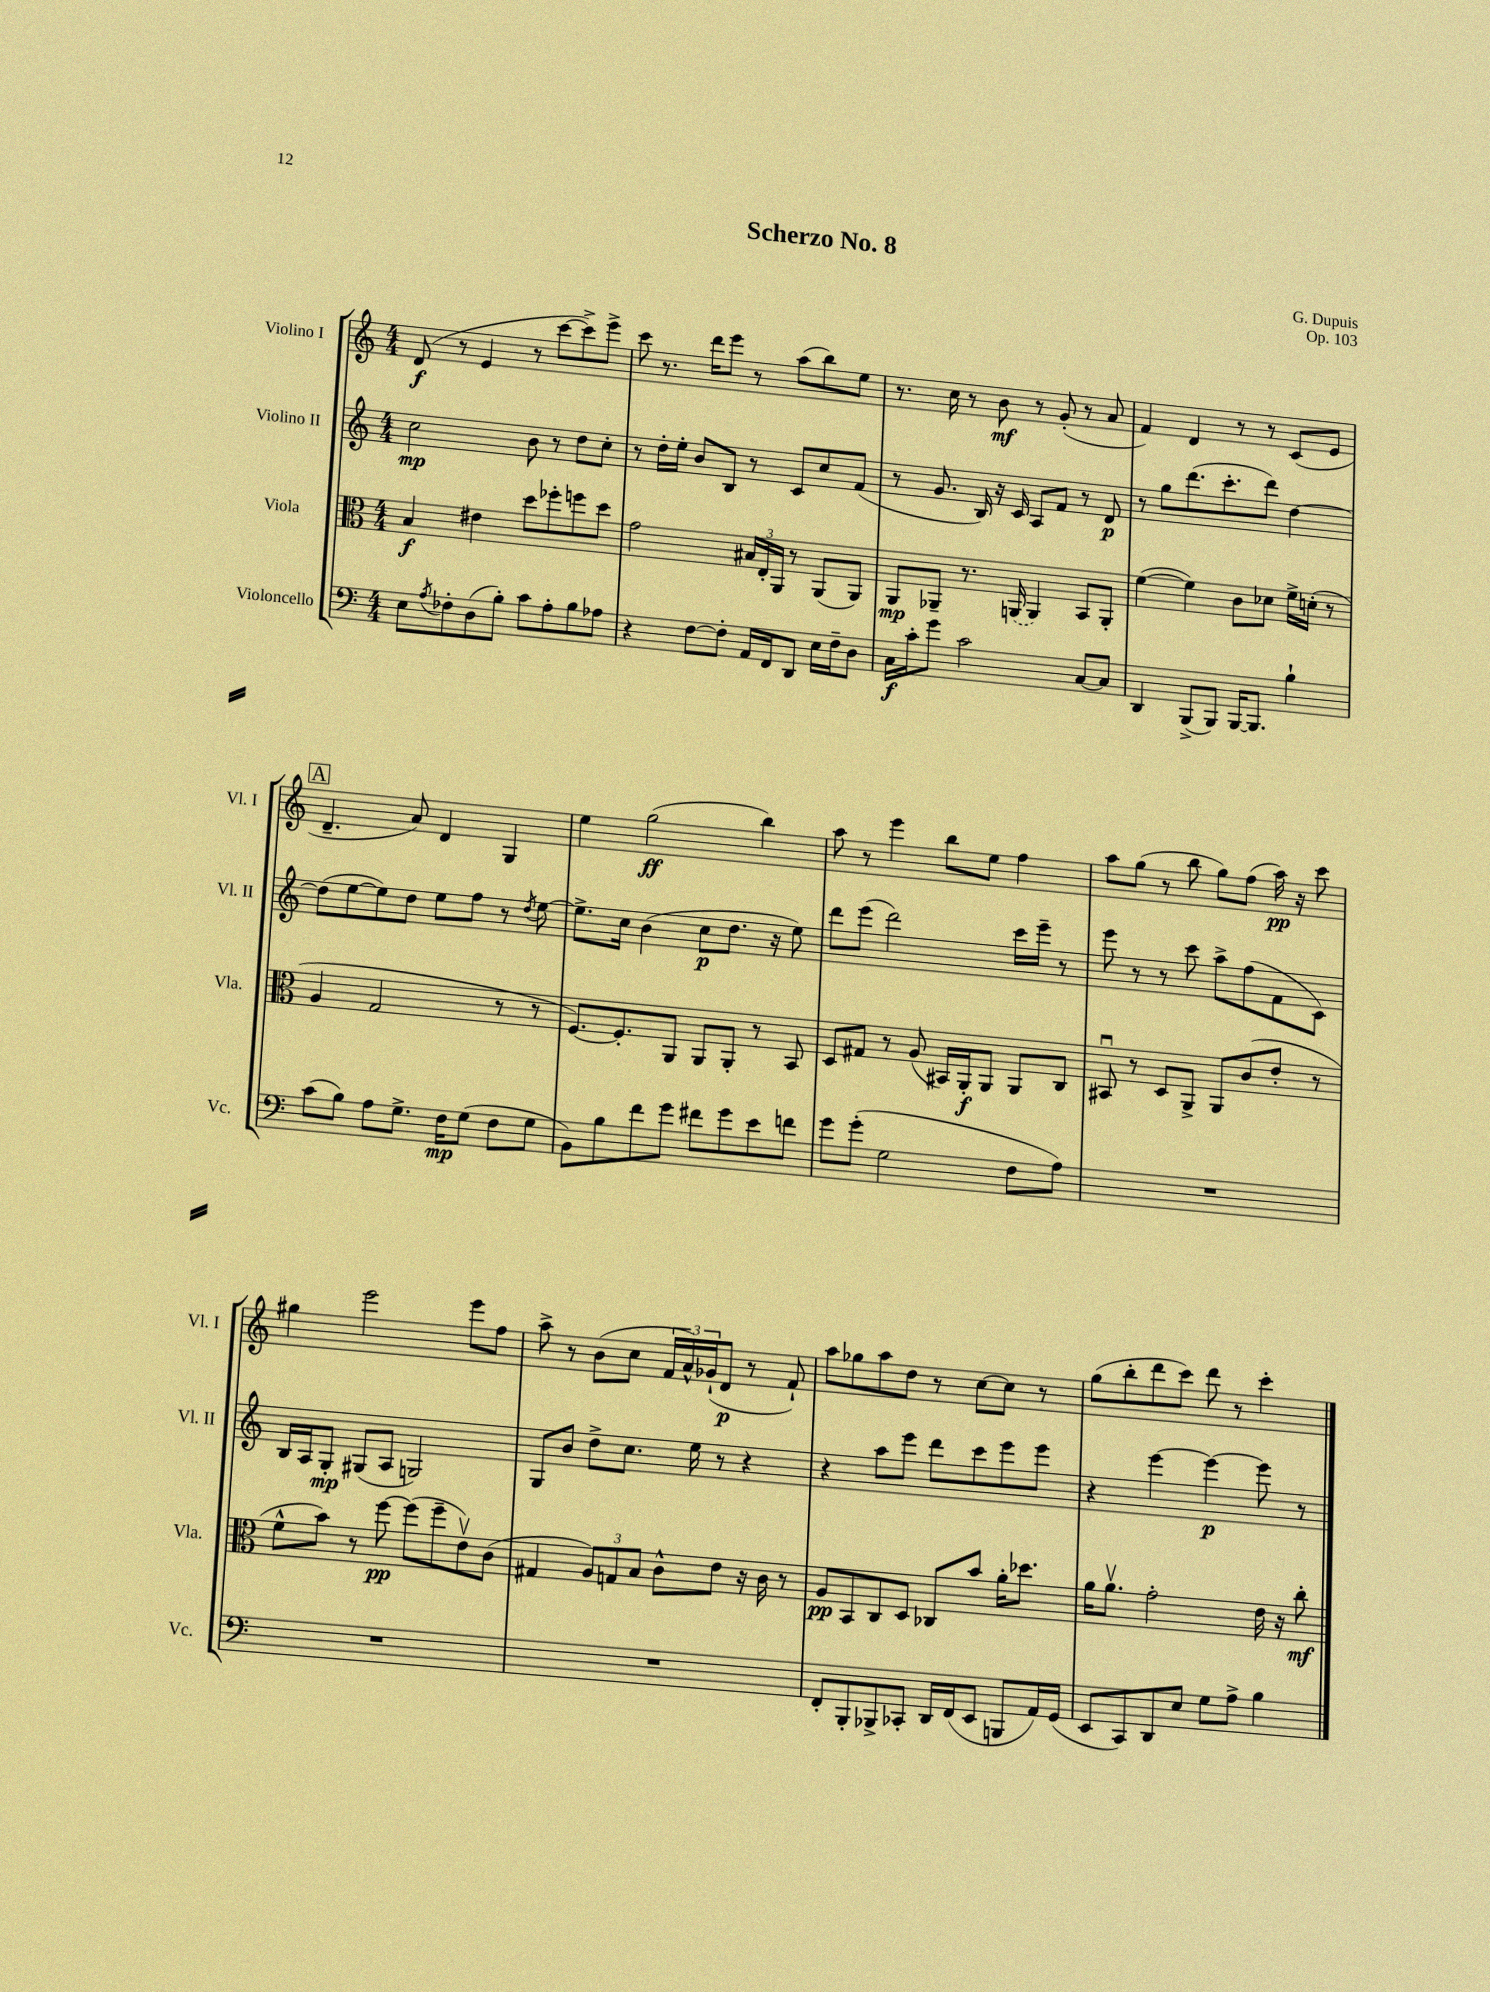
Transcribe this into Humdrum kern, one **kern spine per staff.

**kern	**kern	**kern	**kern
*staff4	*staff3	*staff2	*staff1
*clefF4	*clefC3	*clefG2	*clefG2
*k[]	*k[]	*k[]	*k[]
*M4/4	*M4/4	*M4/4	*M4/4
8E	4B	2cc	(8d
8qA	.	.	.
8F-'	.	.	8r
(8D	4e#	.	4e
8B')	.	.	.
8c	8dd	8b	8r
8A'	8ff-'	8r	[8ccc
8B	8ff	8dd	8ccc^])
8A-	8dd	8cc'	8eee^
=	=	=	=
4r	2g	8r	8ccc
.	.	16dd'	8.r
.	.	16ee'	.
[8F	.	8b	.
.	.	.	16ddd
8F']	.	8B	8eee
16AA	24B#	8r	8r
.	24E'	.	.
16FF	.	.	.
.	24AA	.	.
8DD	8r	8c	(8aa
16E	(8AA	8cc	8bb)
16F~	.	.	.
8D	8AA)	(8f	8ee
=	=	=	=
16C	8AA	8r	8.r
16c'	.	.	.
8g	8AA-~	8.g	.
.	.	.	16cc
2c	8.r	.	8r
.	.	16B)	.
.	.	16r	8b
.	(16AA	16c	.
.	4AA)	8A	8r
.	.	8f	(8g'
[8C	8BB	8r	8r
8C]	8AA'	8d	8a
=	=	=	=
4DD	([4f	8r	4f)
.	.	8gg	.
(8BBB^	4f])	(8.ddd	4d
8BBB)	.	.	.
.	.	8.ccc'	.
[16BBB	8c	.	8r
8.BBB]	.	.	.
.	8d-	8ddd)	8r
4B`	16f^	[4dd	(8c
.	(16d'	.	.
.	8r	.	8e
=	=	=	=
(8c	4A	(8dd]	4.d~
8B)	.	[8ee	.
8A	2G	8ee])	.
8.G^	.	8dd	8a)
.	.	8ee	4d
16F	.	.	.
(8G	.	8ff	.
8F	8r	8r	4G
.	.	8qdd	.
8G	8r	[8ee	.
=	=	=	=
8BB)	[8.F)	8.ee^]	4ee
8B	.	.	.
.	8.F']	16cc	.
8f	.	(4b	(2gg
8g	8AA	.	.
8f#	8AA	8cc	.
8g	8AA'	8.dd	.
8e	8r	.	4bb)
.	.	16r	.
8f	8BB	8ee)	.
=	=	=	=
8g	8D	8ddd	8aa
(8g'	8G#	(8eee	8r
2G	8r	2ddd)	4eee
.	(8A	.	.
.	16BB#)	.	8bb
.	16AA'	.	.
.	8AA	.	8ee
8F	8AA	16ccc	4ff
.	.	16eee~	.
8A)	8C	8r	.
=	=	=	=
1r	8BB#u	8eee	8aa
.	8r	8r	(8gg
.	8D	8r	8r
.	8AA^	8ccc	8bb
.	8AA	8aa^	8gg)
.	(8c	(8ff	(8ff
.	8e'	8f	16aa)
.	.	.	16r
.	8r	8c)	8ccc
=	=	=	=
1r	8f^^	16B	4gg#
.	.	16A	.
.	8b)	8G'	.
.	8r	(8G#	2eee
.	[8ff	8A	.
.	(8ff]	2G)	.
.	8ff~	.	.
.	8ev)	.	8eee
.	(8c	.	8ff
=	=	=	=
1r	4G#	8G	8aa^
.	.	8b	8r
.	12A)	8dd^	(8b
.	12G	.	.
.	.	8.cc	8cc
.	12B	.	.
.	8c^^	.	24f
.	.	.	24a^^)
.	.	16ee	.
.	.	.	(24g-`
.	8e	8r	8d
.	16r	4r	8r
.	16c	.	.
.	8r	.	8f`)
=	=	=	=
8FF'	8A	4r	8aa
8BBB'	8BB	.	8gg-
8BBB-^	8C	8aa	8aa
8CC-'	8D	8eee	8dd
16DD	8C-	8ddd	8r
(16FF	.	.	.
8EE	8b	8ccc	[8cc
8BBB	16a'	8eee	8cc]
.	8.dd-	.	.
16AA)	.	8eee	8r
(16GG	.	.	.
=	=	=	=
8EE	16a	4r	(8gg
.	8.av	.	.
8CC)	.	.	8bb'
8DD	2g'	[4eee	8ddd
8E	.	.	8ccc)
8G	.	4eee_	8ddd
8A^	.	.	8r
4B	16e	8eee]	4ccc'
.	16r	.	.
.	8cc'	8r	.
==	==	==	==
*-	*-	*-	*-
